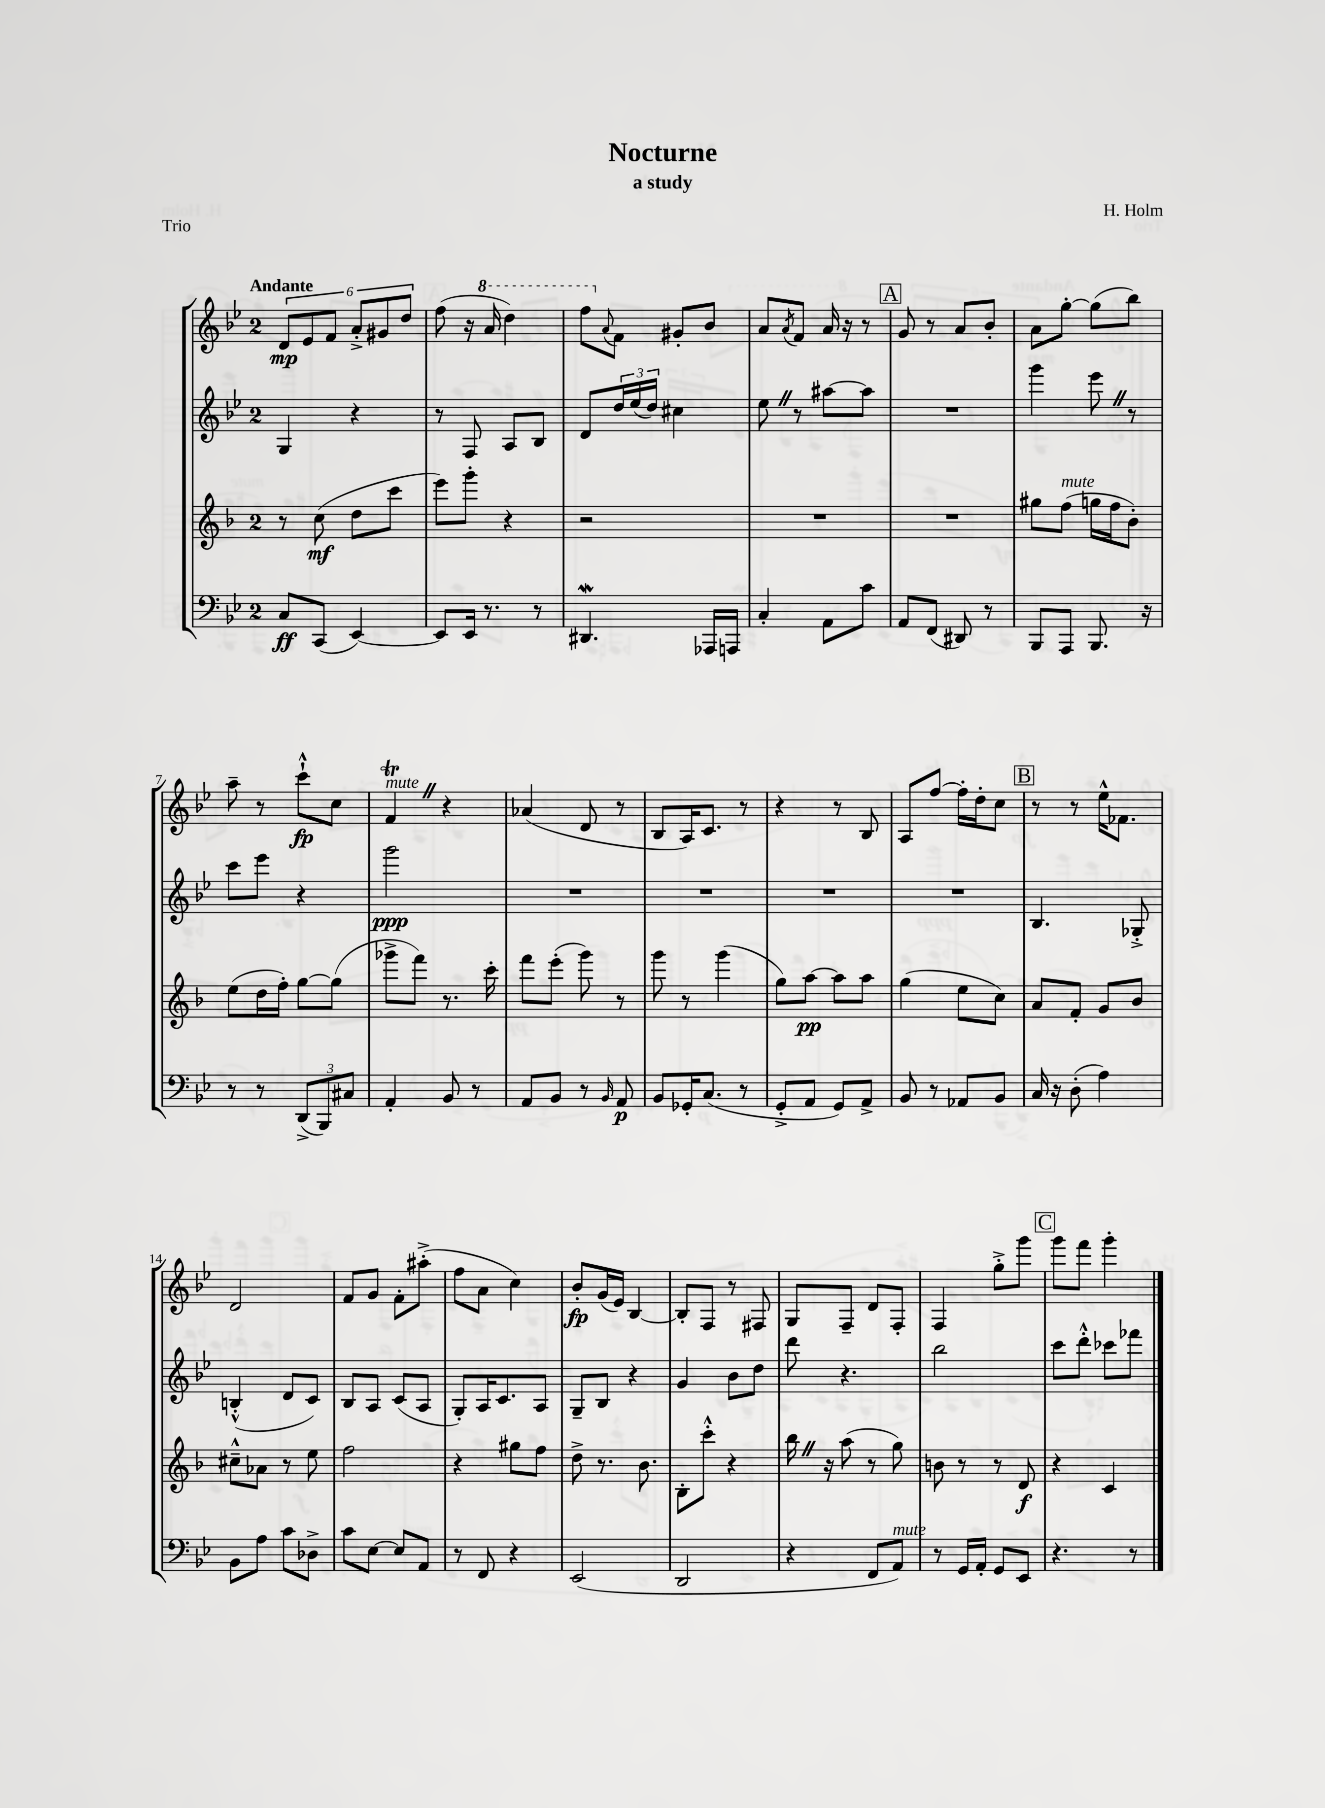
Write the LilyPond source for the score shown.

\header { title = "Nocturne" composer = "H. Holm" subtitle = "a study" piece = "Trio" }
<<
\new StaffGroup <<
\new Staff = "s0" {
    \clef treble \key bes \major \once \override Staff.TimeSignature.style = #'single-digit \time 2/4 \tempo "Andante"
    \tuplet 6/4 { d'8\mp ees'8 f'8 a'8-.-> gis'8 d''8 } |
    f''8( r16 \ottava #1 a''16 d'''4) |
    f'''8 \ottava #0 \appoggiatura { a'8 } f'8 gis'8-. bes'8 |
    a'8 \acciaccatura { a'8 } f'8 a'16 r16 r8 |
    \mark \markup { \box "A" } g'8 r8 a'8 bes'8-. |
    a'8 g''8~-. g''8( bes''8) |
    a''8-- r8 c'''8-!-^\fp c''8 |
    f'4\trill^\markup { \italic "mute" } \once \override BreathingSign.text = \markup { \musicglyph "scripts.caesura.straight" } \breathe r4 |
    aes'4( d'8 r8 |
    bes8 a16) c'8. r8 |
    r4 r8 bes8 |
    a8 f''8~ f''16-. d''16-. c''8 |
    \mark \markup { \box "B" } r8 r8 ees''16-^ fes'8. |
    d'2 |
    f'8 g'8 f'8-. ais''8-.->( |
    f''8 a'8 c''4) |
    bes'8-.\fp g'16( ees'16) bes4~ |
    bes8-. f8 r8 fis8 |
    g8 f8-- d'8 f8-. |
    f4 g''8-.-> g'''8 |
    \mark \markup { \box "C" } g'''8 f'''8 g'''4-. \bar "|." |
}
\new Staff = "s1" {
    \clef treble \key bes \major \once \override Staff.TimeSignature.style = #'single-digit \time 2/4
    g4 r4 |
    r8 f8 a8 bes8 |
    d'8 \tuplet 3/2 { d''16 ees''16( d''16) } cis''4 |
    ees''8 \once \override BreathingSign.text = \markup { \musicglyph "scripts.caesura.straight" } \breathe r8 ais''8~ ais''8 |
    \mark \markup { \box "A" } R2 |
    g'''4 ees'''8 \once \override BreathingSign.text = \markup { \musicglyph "scripts.caesura.straight" } \breathe r8 |
    c'''8 ees'''8 r4 |
    g'''2\ppp |
    R2 |
    R2 |
    R2 |
    R2 |
    \mark \markup { \box "B" } bes4. ges8-.-> |
    b4-.-^( d'8 c'8) |
    bes8 a8 c'8( a8 |
    g8-.) a16 c'8. a8 |
    g8-- bes8 r4 |
    g'4 bes'8 d''8 |
    d'''8 r4. |
    bes''2 |
    \mark \markup { \box "C" } c'''8 d'''8-.-^ ces'''8 fes'''8 \bar "|." |
}
\new Staff = "s2" {
    \clef treble \key f \major \once \override Staff.TimeSignature.style = #'single-digit \time 2/4
    r8 c''8\mf( d''8 c'''8 |
    e'''8) g'''8-. r4 |
    r2 |
    R2 |
    \mark \markup { \box "A" } R2 |
    gis''8 f''8^\markup { \italic "mute" }( g''16 f''16 bes'8-.) |
    e''8( d''16 f''16-.) g''8~ g''8( |
    ges'''8-> f'''8) r8. c'''16-. |
    f'''8 e'''8-.( g'''8) r8 |
    g'''8 r8 g'''4( |
    g''8) a''8~\pp a''8 a''8 |
    g''4( e''8 c''8) |
    \mark \markup { \box "B" } a'8 f'8-. g'8 bes'8 |
    cis''8---^ aes'8 r8 e''8 |
    f''2 |
    r4 gis''8 f''8 |
    d''8-> r8. bes'8. |
    bes8-. c'''8-.-^ r4 |
    bes''16 \once \override BreathingSign.text = \markup { \musicglyph "scripts.caesura.straight" } \breathe r16 a''8( r8 g''8) |
    b'8 r8 r8 d'8\f |
    \mark \markup { \box "C" } r4 c'4 \bar "|." |
}
\new Staff = "s3" {
    \clef bass \key bes \major \once \override Staff.TimeSignature.style = #'single-digit \time 2/4
    c8\ff c,8( ees,4~) |
    ees,8 ees,16 r8. r8 |
    dis,4.\mordent aes,,16 a,,16 |
    c4-. a,8 c'8 |
    \mark \markup { \box "A" } a,8 f,8( dis,8) r8 |
    bes,,8 a,,8 bes,,8. r16 |
    r8 r8 \tuplet 3/2 { d,8->( bes,,8) cis8 } |
    a,4-. bes,8 r8 |
    a,8 bes,8 r8 \grace { bes,16 } a,8\p |
    bes,8 ges,16-. c8.( r8 |
    g,8-.-> a,8 g,8) a,8-> |
    bes,8 r8 aes,8 bes,8 |
    \mark \markup { \box "B" } c16 r16 d8-.( a4) |
    bes,8 a8 c'8 des8-> |
    c'8 ees8~ ees8 a,8 |
    r8 f,8 r4 |
    ees,2( |
    d,2 |
    r4 f,8 a,8^\markup { \italic "mute" }) |
    r8 g,16 a,16-. g,8 ees,8 |
    \mark \markup { \box "C" } r4. r8 \bar "|." |
}
>>
>>
